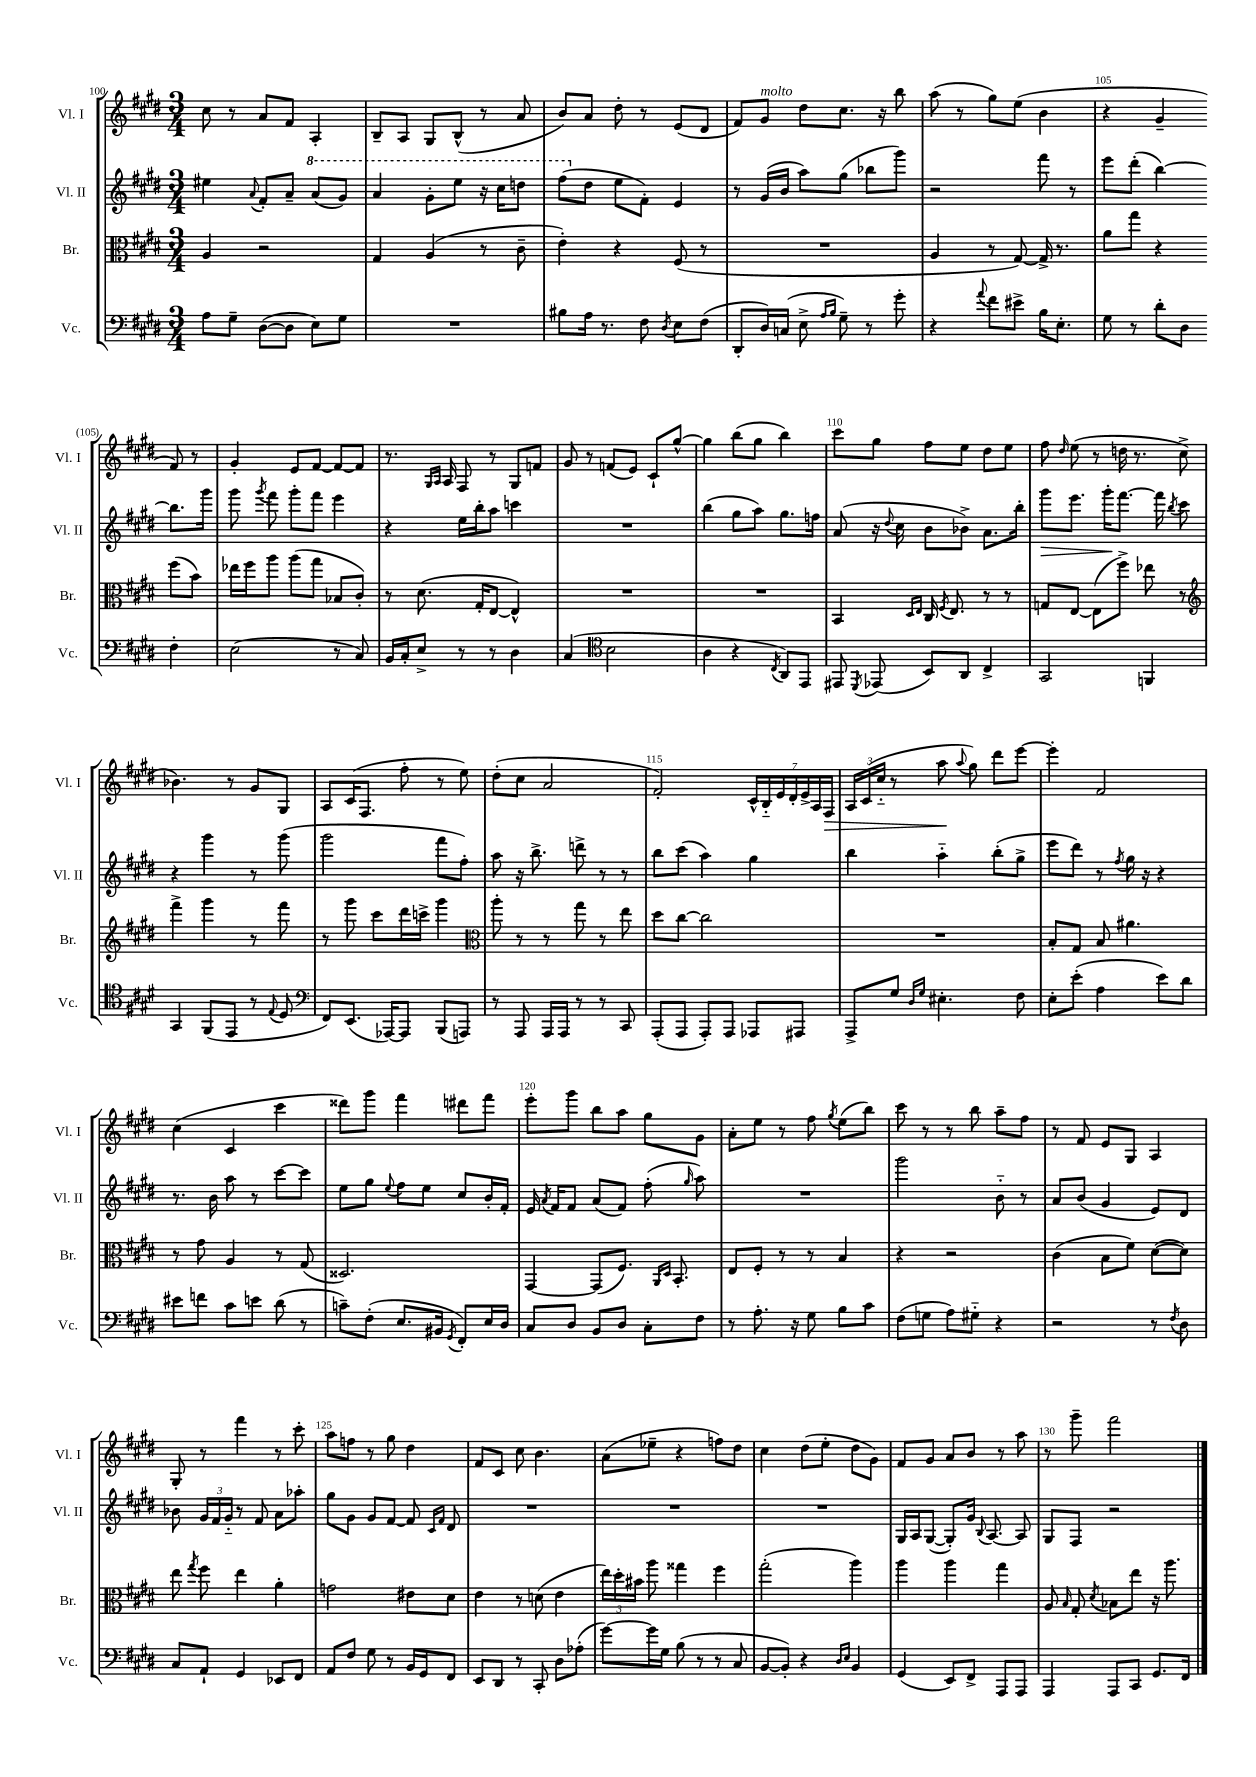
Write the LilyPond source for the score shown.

<<
\new StaffGroup <<
\new Staff = "s0" \with { instrumentName = "Vl. I" shortInstrumentName = "Vl. I" } {
    \clef treble \key e \major \numericTimeSignature \time 3/4
    \autoBeamOff cis''8 r8 a'8[ fis'8] a4-. |
    b8[-- a8] gis8[ b8]-^( r8 a'8 |
    b'8[) a'8] dis''8-. r8 e'8[( dis'8] |
    fis'8[) gis'8]^\markup { \italic "molto" } dis''8[ cis''8.] r16 b''8 |
    a''8( r8 gis''8[) e''8]( b'4 |
    r4 gis'4-- fis'8) r8 |
    gis'4-. e'8[ fis'8]~ fis'8[~ fis'8] |
    r8. \grace { gis16[ a16] } a16 fis8 r8 gis8[ f'8] |
    gis'8 r8 f'8[( e'8]) cis'8[-! gis''8]~-^ |
    gis''4 b''8[( gis''8] b''4) |
    cis'''8[ gis''8] fis''8[ e''8] dis''8[ e''8] |
    fis''8 \grace { dis''16 } e''8( r8 d''16 r8. cis''8-> |
    bes'4.) r8 gis'8[ gis8] |
    a8[ cis'16( fis8.] fis''8-. r8 e''8) |
    dis''8[-.( cis''8] a'2 |
    fis'2-.) \tuplet 7/4 { cis'16[-^ b16-_ e'16 dis'16-. e'16-> a16 fis16]\> } |
    \tuplet 3/2 { a16[ cis'16( cis''16]-_ } r8 a''8\! \appoggiatura { a''8 } gis''8) dis'''8[ e'''8]~ |
    e'''4-. fis'2 |
    cis''4( cis'4 cis'''4 |
    disis'''8[) gis'''8] fis'''4 dis'''8[ fis'''8] |
    e'''8[-. gis'''8] b''8[ a''8] gis''8[ gis'8] |
    a'8[-. e''8] r8 fis''8 \acciaccatura { gis''8 } e''8[( b''8]) |
    cis'''8 r8 r8 b''8 a''8[-- fis''8] |
    r8 fis'8 e'8[ gis8] a4 |
    gis8-. r8 fis'''4 r8 cis'''8-. |
    a''8[ f''8] r8 gis''8 dis''4 |
    fis'8[ cis'8] cis''8 b'4. |
    a'8[( ees''8]-- r4 f''8[) dis''8] |
    cis''4 dis''8[( e''8]-. dis''8[ gis'8]) |
    fis'8[ gis'8] a'8[ b'8] r8 a''8 |
    r8 gis'''8-- fis'''2 \bar "|." |
}
\new Staff = "s1" \with { instrumentName = "Vl. II" shortInstrumentName = "Vl. II" } {
    \clef treble \key e \major \numericTimeSignature \time 3/4
    \autoBeamOff eis''4 \appoggiatura { a'8 } fis'8[-. a'8]-- \ottava #1 a''8[( gis''8]) |
    a''4 gis''8[-. e'''8] r16 cis'''16[ d'''8] |
    fis'''8[( \ottava #0 dis''8] e''8[ fis'8]-.) e'4 |
    r8 gis'16[( b'16] a''8[) gis''8]( bes''8[ gis'''8]) |
    r2 fis'''8 r8 |
    e'''8[ dis'''8]-.( b''4~) b''8.[ gis'''16] |
    gis'''8 \acciaccatura { gis'''8 } fis'''8 gis'''8[-. fis'''8] e'''4 |
    r4 e''16[ b''16-. a''8] c'''4 |
    R2. |
    b''4( gis''8[ a''8]) gis''8.[ f''16] |
    a'8( r16 \appoggiatura { dis''8 } cis''16 b'8[ bes'8]->) a'8.[ b''16]-. |
    gis'''8[\> e'''8.] gis'''16[-.\! fis'''8.]~ fis'''16 \acciaccatura { b''8 } cis'''8 |
    r4 gis'''4 r8 gis'''8( |
    gis'''2 fis'''8[ fis''8]-.) |
    a''8 r16 b''8.-> d'''8-> r8 r8 |
    b''8[ cis'''8]( a''4) gis''4 |
    b''4 a''4-_ b''8[-.( gis''8]-> |
    e'''8[ dis'''8]) r8 \acciaccatura { fis''8 } gis''16 r16 r4 |
    r8. b'16 a''8 r8 cis'''8[~ cis'''8] |
    e''8[ gis''8] \appoggiatura { e''8 } fis''8[ e''8] cis''8[ b'16-. fis'16]-. |
    e'16 \acciaccatura { a'8 } fis'16[ fis'8] a'8[( fis'8]) fis''8-.( \grace { gis''16 } a''8) |
    R2. |
    gis'''2 b'8-_ r8 |
    a'8[ b'8]( gis'4 e'8[) dis'8] |
    bes'8 \tuplet 3/2 { gis'16[ fis'16 gis'16]-_ } r8 fis'8 a'8[ aes''8]-. |
    gis''8[ gis'8] gis'8[ fis'8]~ fis'8 \grace { cis'16[ fis'16] } dis'8 |
    R2. |
    R2. |
    R2. |
    gis16[ a16 gis8]~( gis8[-.) gis'16] \appoggiatura { b8 } a8.~ a8 |
    gis8[ fis8] r2 \bar "|." |
}
\new Staff = "s2" \with { instrumentName = "Br." shortInstrumentName = "Br." } {
    \clef alto \key e \major \numericTimeSignature \time 3/4
    \autoBeamOff a4 r2 |
    gis4 a4( r8 cis'8-- |
    e'4-.) r4 fis8( r8 |
    R2. |
    a4 r8 gis8~) gis16-> r8. |
    a'8[ gis''8] r4 fis''8[( b'8]) |
    ees''16[ fis''16 a''8] a''8[( gis''8] bes8[ cis'8]-.) |
    r8 dis'8.( gis16[-. e8]~ e4-^) |
    R2. |
    R2. |
    b,4 \grace { dis16[ e16] } cis16 \acciaccatura { fis8 } e8. r8 r8 |
    g8[ e8]~ e8[( fis''8]->) ees''8 r8 |
    \clef treble fis'''4-> gis'''4 r8 fis'''8 |
    r8 gis'''8 cis'''8[ dis'''16 c'''16]-> gis'''4 |
    \clef alto a''8-. r8 r8 gis''8 r8 e''8 |
    dis''8[ cis''8]~ cis''2 |
    R2. |
    b8[-. gis8] b8 ais'4. |
    r8 gis'8 a4 r8 gis8( |
    disis2.) |
    gis,4~ gis,8[( fis8.]) \grace { a,16[ dis16] } b,8.-. |
    e8[ fis8]-. r8 r8 b4 |
    r4 r2 |
    cis'4( b8[ fis'8]) dis'8[~( dis'8]) |
    e''8 \acciaccatura { gis''8 } fis''8 e''4 a'4-. |
    g'2 eis'8[ dis'8] |
    e'4 r8 d'8( e'4 |
    \tuplet 3/2 { e''16[) dis''16-. bis'16] } a''8 gisis''4 fis''4 |
    gis''2-.( a''4) |
    a''4 a''4 gis''4 |
    a8 \grace { b16 } gis8-. \acciaccatura { dis'8 } bes8[ e''8] r16 a''8. \bar "|." |
}
\new Staff = "s3" \with { instrumentName = "Vc." shortInstrumentName = "Vc." } {
    \clef bass \key e \major \numericTimeSignature \time 3/4
    \autoBeamOff a8[ gis8]-- dis8[~( dis8] e8[) gis8] |
    R2. |
    bis8[ a16] r8. fis8 \acciaccatura { dis8 } e8[ fis8]( |
    dis,8[-. dis16) c16]( e8-> \grace { a16[ b16] } gis8--) r8 gis'8-. |
    r4 \appoggiatura { a'8 } fis'8[ eis'8]-> b16[ e8.]-. |
    gis8 r8 dis'8[-. dis8] fis4-. |
    e2( r8 cis8) |
    b,16[ cis16-. e8]-> r8 r8 dis4 |
    cis4( \clef tenor b2 |
    a4 r4 \acciaccatura { cis8 } a,8[) e,8] |
    eis,8 \acciaccatura { dis,8 } ees,8( b,8[) a,8] cis4-> |
    gis,2 f,4 |
    gis,4 fis,8[( e,8] r8 \appoggiatura { e8 } dis8 |
    \clef bass fis,8[) e,8.]( aes,,16[~) aes,,8] b,,8[( a,,8]) |
    r8 a,,8 a,,16[ a,,16] r8 r8 cis,8 |
    a,,8[-.( a,,8] a,,8[-.) a,,8] aes,,8[ ais,,8] |
    a,,8[-> gis8] \grace { dis16[ gis16] } eis4.-. fis8 |
    e8[-. e'8]-.( a4 e'8[) dis'8] |
    eis'8[ f'8] cis'8[ e'8] dis'8( r8 |
    c'8[--) fis8]-.( e8.[ bis,16] \acciaccatura { gis,8 } fis,8[-.) e16 dis16] |
    cis8[ dis8] b,8[ dis8] cis8[-. fis8] |
    r8 a8.-. r16 gis8 b8[ cis'8] |
    fis8[( g8] a8[) gis8]-_ r4 |
    r2 r8 \acciaccatura { fis8 } dis8 |
    cis8[ a,8]-! gis,4 ees,8[ fis,8] |
    a,8[ fis8] gis8 r8 b,16[ gis,16 fis,8] |
    e,8[ dis,8] r8 cis,8-. dis8[ aes8]-.( |
    gis'8[~) gis'16 gis16] b8( r8 r8 cis8 |
    b,8[~ b,8]-.) r4 \grace { dis16[ e16] } b,4 |
    gis,4( e,8[) fis,8]-> a,,8[ a,,8] |
    a,,4 a,,8[ cis,8] gis,8.[ fis,16] \bar "|." |
}
>>
>>
\layout { \context { \Score currentBarNumber = #100 \override BarNumber.break-visibility = ##(#f #t #t) barNumberVisibility = #(every-nth-bar-number-visible 5) } }
